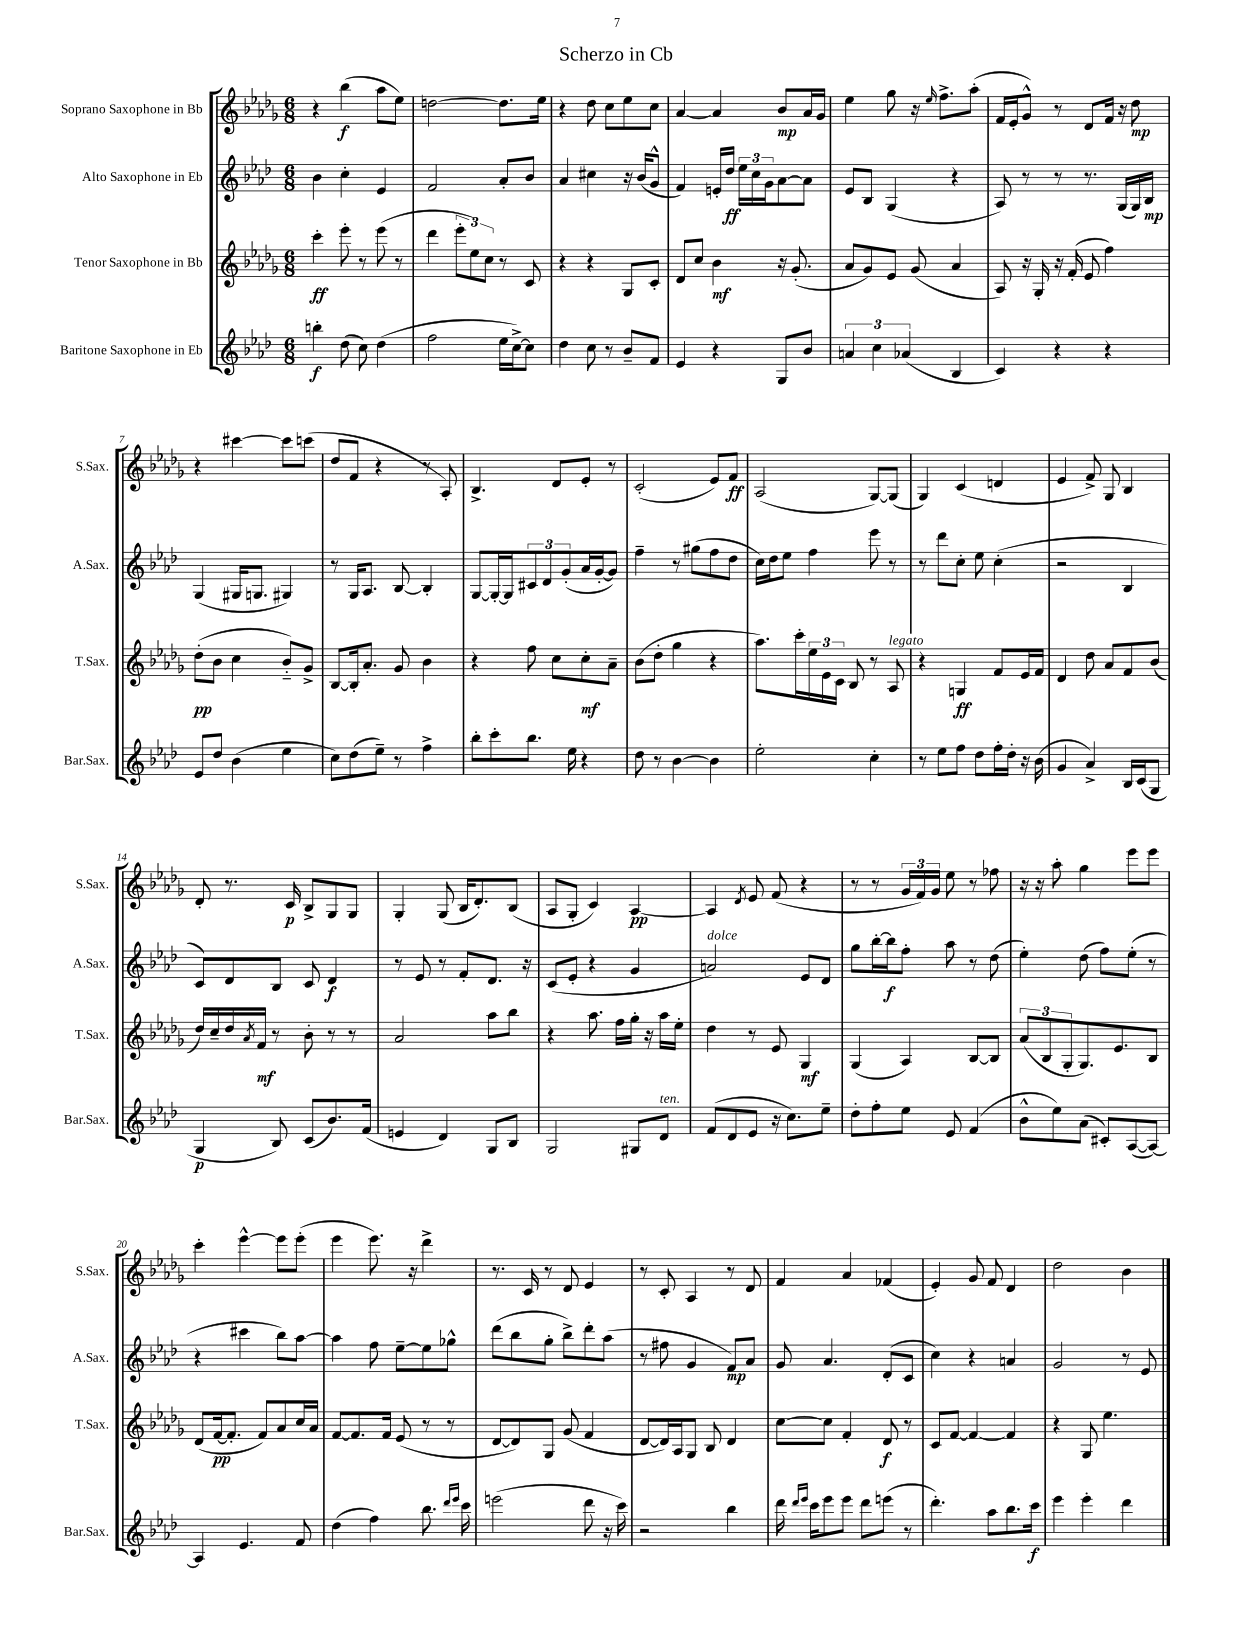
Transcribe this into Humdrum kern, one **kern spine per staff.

**kern	**kern	**kern	**kern
*staff4	*staff3	*staff2	*staff1
*clefG2	*clefG2	*clefG2	*clefG2
*k[b-e-a-d-]	*k[b-e-a-d-g-]	*k[b-e-a-d-]	*k[b-e-a-d-g-]
*M6/8	*M6/8	*M6/8	*M6/8
4bb'	4ccc'	4b-	4r
(8dd-	8eee-'	4cc'	(4bb-
8cc)	8r	.	.
(4dd-	(8eee-	4e-	8aa-
.	8r	.	8ee-)
=	=	=	=
2ff	4ddd-	2f	[2dd
.	12eee-'	.	.
.	12ee-)	.	.
.	12cc	.	.
16ee-	8r	8a-'	8.dd]
[16cc^)	.	.	.
8cc]	8c	8b-	.
.	.	.	16ee-
=	=	=	=
4dd-	4r	4a-	4r
8cc	4r	4cc#	8dd-
8r	.	.	8cc
8b-~	8G-	16r	8ee-
.	.	(16b-	.
8f	8c'	8g^^	8cc
=	=	=	=
4e-	8d-	4f)	[4a-
.	8cc	.	.
4r	4b-	16e'	4a-]
.	.	16dd-	.
.	.	24ee-	.
.	.	24cc	.
.	.	24g	.
8G	16r	[8a-	8b-
.	(8.g-'	.	.
8b-	.	8a-]	16a-
.	.	.	16g-
=	=	=	=
6a	8a-	8e-	4ee-
.	8g-)	8B-	.
6cc	.	.	.
.	8e-	(4G	8gg-
(6a-	.	.	.
.	(8g-	.	16r
.	.	.	16qqee-
.	.	.	8.ff^
4B-	4a-	4r	.
.	.	.	(8aa-'
=	=	=	=
4c)	8A-)	8A-)	16f
.	.	.	16e-'
.	16r	8r	8g-^^)
.	16G-'	.	.
4r	16r	8r	8r
.	(16f'	.	.
.	8e-	8.r	8d-
4r	4ff)	.	16f
.	.	(16G	16r
.	.	16G)	8dd-
.	.	16B-	.
=	=	=	=
8e-	(8dd-'	(4G	4r
8dd-	8b-	.	.
(4b-	4cc	16G#	[4ccc#
.	.	8.G	.
4ee-	8b-'~)	4G#)	8ccc#]
.	8g-^	.	(8ccc
=	=	=	=
8cc)	[8B-	8r	8dd-
(8dd-	16B-']	16G	8f
.	8.a-'	8.A-	.
8ee-~)	.	.	4r
8r	8g-	[8B-	.
4ff^	4b-	4B-']	8r
.	.	.	8A-')
=	=	=	=
8bb-'	4r	[8G	4.B-^
8ccc'	.	16G'_	.
.	.	16G]	.
8.bb-	8ff	12c#	.
.	.	12d-	.
.	8cc	.	8d-
.	.	(12g'	.
16ee-	.	.	.
4r	8cc'	16a-	8e-'
.	.	[16g'	.
.	8a-~	8g])	8r
=	=	=	=
8dd-	(8b-	4ff~	(2c'
8r	8dd-'	.	.
[4b-	4gg-	8r	.
.	.	(8gg#	.
4b-]	4r	8ff	8e-)
.	.	8dd-	8f
=	=	=	=
2ee-'	8.aa-)	16cc)	(2A-
.	.	16dd-	.
.	.	8ee-	.
.	16ccc'	.	.
.	24ee-	4ff	.
.	24e-	.	.
.	24c	.	.
.	8B-	.	.
4cc'	8r	8eee-	[8G-)
.	8A-	8r	(8G-]
=	=	=	=
8r	4r	8r	4G-)
8ee-	.	8ddd-	.
8ff	4G	8cc'	(4c
8dd-	.	8ee-	.
16ff'	8f	(4cc'	4d
16dd-'	.	.	.
16r	16e-	.	.
(16b-	16f	.	.
=	=	=	=
4g	4d-	2r	4e-
4a-^)	8dd-	.	8f^)
.	8a-	.	8G-
16B-	8f	4B-	4B-
(16c	.	.	.
8G	(8b-	.	.
=	=	=	=
4G	16dd-)	8c)	8d-'
.	16cc~	.	.
.	16dd-	8d-	8.r
.	8qa-	.	.
.	16f	.	.
8B-)	8r	8B-	.
.	.	.	16c
(8c	8b-'	8c	8B-^
8.b-)	8r	4d-	8G-
.	8r	.	8G-
(16f	.	.	.
=	=	=	=
4e	2a-	8r	4G-'
.	.	8e-	.
4d-)	.	8r	(8G-
.	.	8f'	16B-
.	.	.	8.d-')
8G	8aa-	8.d-	.
8B-	8bb-	.	(8B-
.	.	16r	.
=	=	=	=
2G	4r	(8c	8A-
.	.	8e-'	8G-'
.	8.aa-	4r	4c)
.	16ff	.	.
8G#	16gg-'	4g	[4A-
.	16r	.	.
8d-	16aa-	.	.
.	16ee-'	.	.
=	=	=	=
(8f	4dd-	2a)	4A-]
8d-	.	.	.
.	.	.	8qd-
8e-	8r	.	8e-
16r	8e-	.	(8f
8.cc)	.	.	.
.	4G-	8e-	4r
8ee-~	.	8d-	.
=	=	=	=
8dd-'	(4G-	8gg	8r
8ff'	.	[16bb-'	8r
.	.	16bb-]	.
8ee-	4A-)	8ff'	24g-
.	.	.	24f)
.	.	.	24g-
8e-	.	8aa-	8ee-
(4f	[8B-	8r	8r
.	8B-]	(8dd-	8ff-
=	=	=	=
8b-^^	(12a-	4ee-')	16r
.	.	.	16r
.	12B-	.	.
8ee-)	.	.	8aa-'
.	12G-'	.	.
(8a-	8.G-)	(8dd-	4gg-
8c#')	.	8ff)	.
.	8.e-	.	.
([8A-	.	(8ee-'	8eee-
8A-_)	8B-	8r	8eee-
=	=	=	=
4A-]	(8d-	4r	4ccc'
.	[16f	.	.
.	8.f']	.	.
4.e-	.	4ccc#	[4eee-^^
.	8f)	.	.
.	8a-	8bb-)	8eee-]
8f	16cc	[8aa-	(8eee-'
.	16a-	.	.
=	=	=	=
(4dd-	[8f	4aa-]	4eee-
.	8.f]	.	.
4ff)	.	8ff	8.eee-)
.	16f	.	.
.	(8e-	[8ee-~	.
.	.	.	16r
8.bb-	8r	8ee-]	4ddd-^
.	8r	8gg-^^	.
16qqddd-	.	.	.
16qqeee-	.	.	.
16ccc	.	.	.
=	=	=	=
(2eee	[8d-	(8ddd-	8.r
.	8d-])	8bb-	.
.	.	.	16c
.	8G-	8gg'	8r
.	(8g-	8bb-^)	8d-
8ddd-	4f	8ddd-'	4e-
16r	.	(8aa-	.
16ccc)	.	.	.
=	=	=	=
2r	[8d-	8r	8r
.	16d-])	8ff#	8c'
.	16A-	.	.
.	8G-	4g	4A-
.	8B-	.	.
4bb-	4d-	8f)	8r
.	.	8a-	8d-
=	=	=	=
16ddd-	[8cc	8g	4f
16qqddd-	.	.	.
16qqeee-	.	.	.
16ccc	.	.	.
8eee-	8cc]	4.a-	.
8eee-	4f'	.	4a-
8ddd-	.	.	.
(8eee	8d-	(8d-'	(4f-
8r	8r	8c	.
=	=	=	=
4.ddd-')	8c	4cc)	4e-')
.	[8f	.	.
.	4f_	4r	8g-
8aa-	.	.	8f
8.bb-	4f]	4a	4d-
16ccc	.	.	.
=	=	=	=
4eee-	4r	2g	2dd-
4eee-'	8G-	.	.
.	4.ee-	.	.
4ddd-	.	8r	4b-
.	.	8e-	.
==	==	==	==
*-	*-	*-	*-
